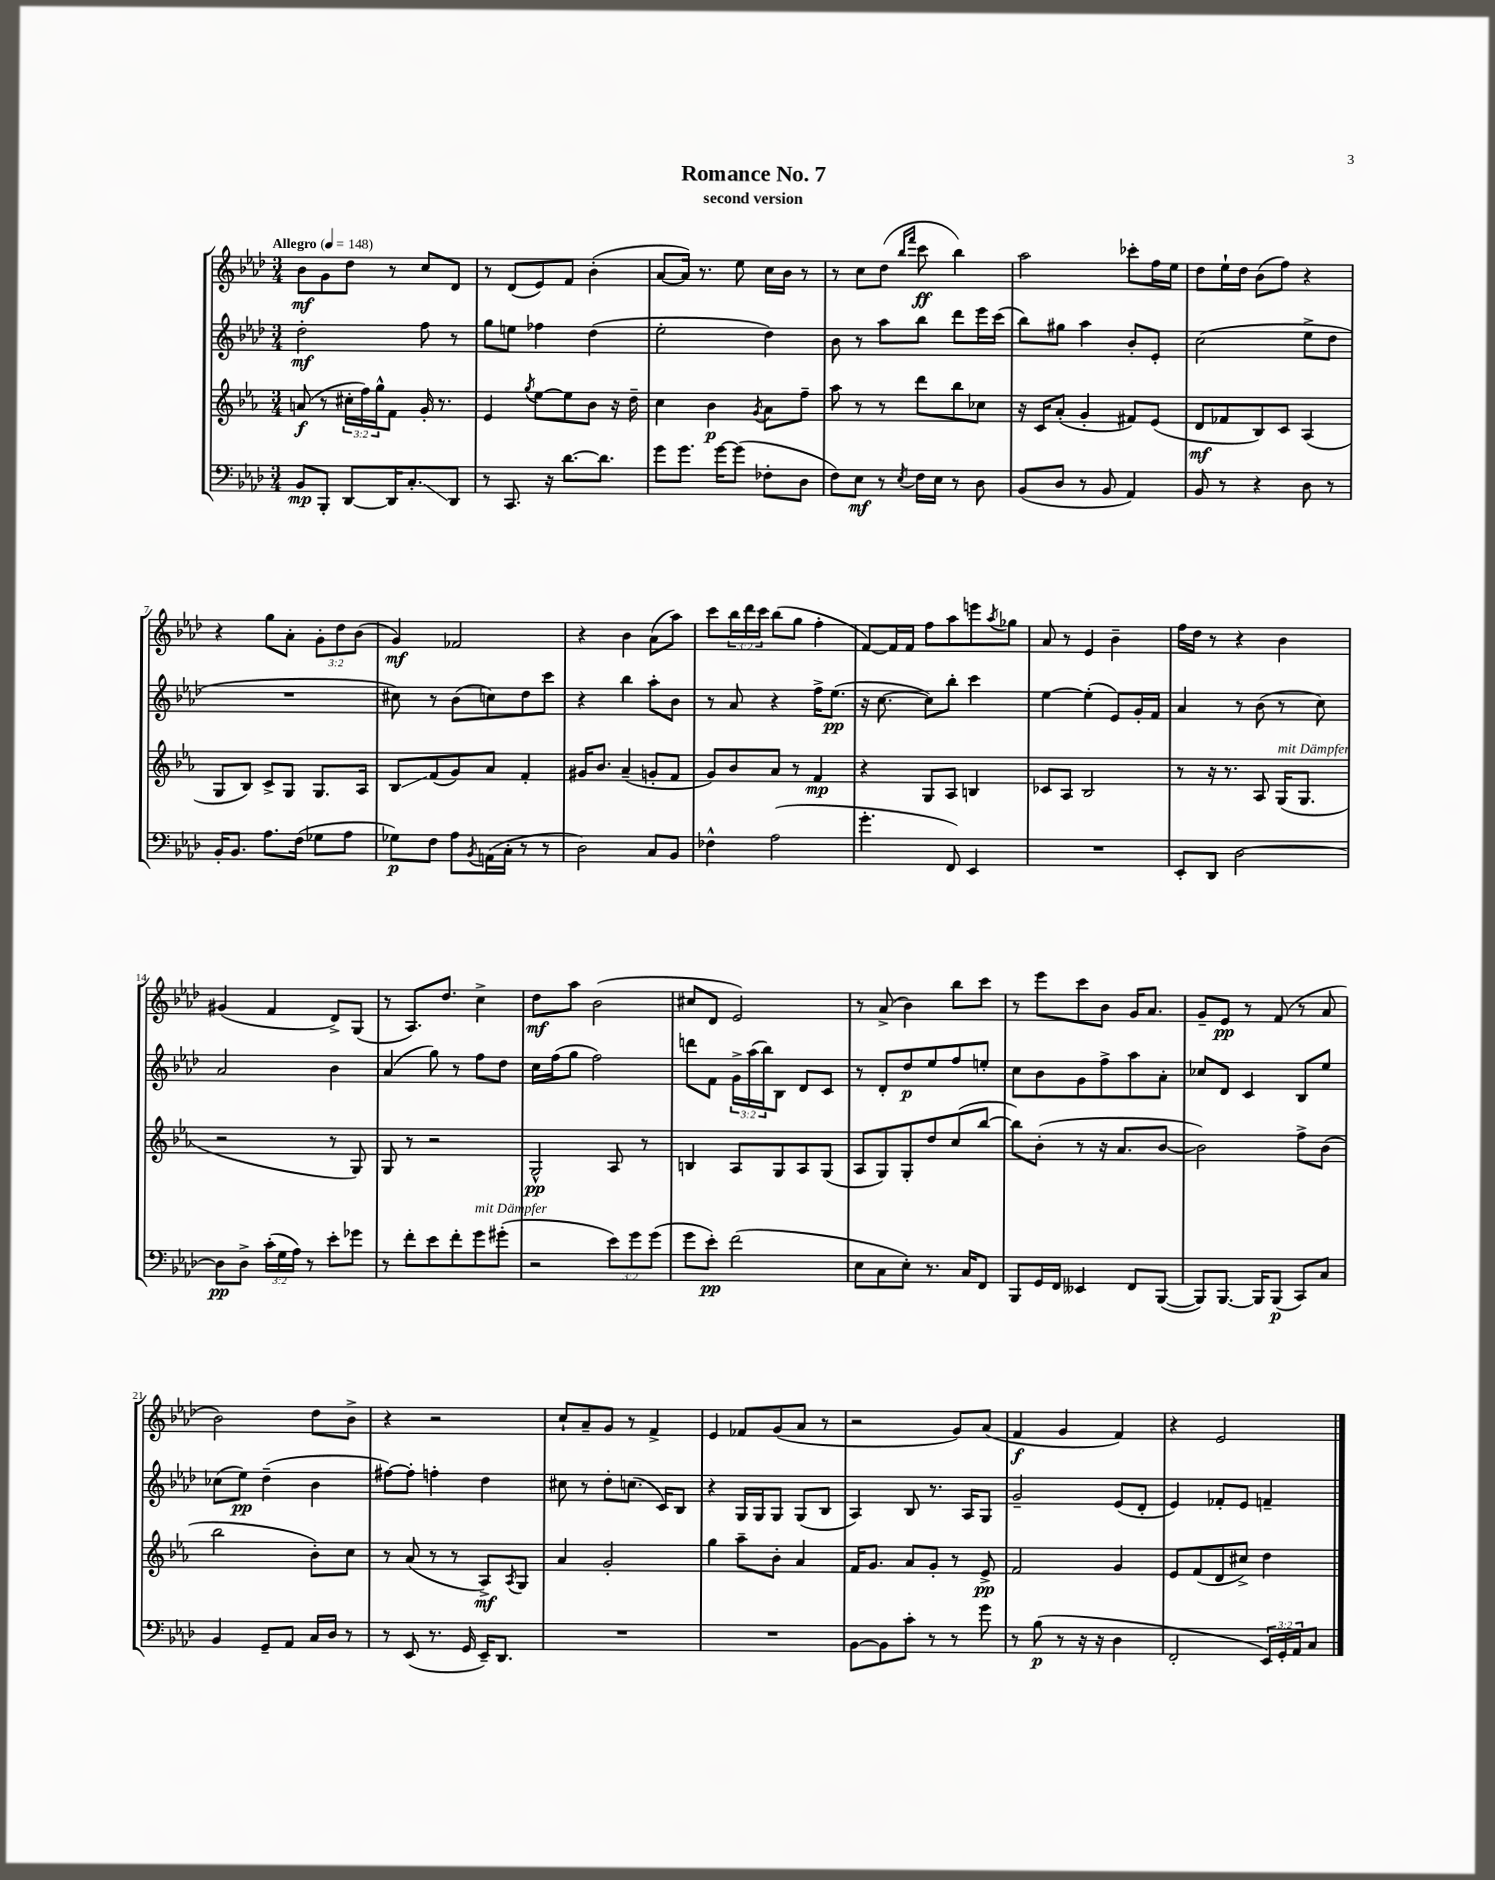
\header { title = "Romance No. 7" subtitle = "second version" }
<<
\new StaffGroup <<
\new Staff = "s0" {
    \clef treble \key aes \major \numericTimeSignature \time 3/4 \override Staff.TupletNumber.text = #tuplet-number::calc-fraction-text \tempo "Allegro" 4 = 148
    bes'8\mf g'8 des''8 r8 c''8 des'8 |
    r8 des'8( ees'8) f'8 bes'4-.( |
    aes'8~ aes'16) r8. ees''8 c''16 bes'16 r8 |
    r8 c''8 des''8( \grace { bes''16 f'''16 } c'''8\ff bes''4) |
    aes''2 ces'''8-. f''16 ees''16 |
    des''8 ees''16-! des''16 bes'8( f''8) r4 |
    r4 g''8 aes'8-. \tuplet 3/2 { g'8-. des''8 bes'8( } |
    g'4\mf) fes'2 |
    r4 bes'4 aes'8( aes''8) |
    c'''8 \tuplet 3/2 { bes''16 des'''16 c'''16 } bes''8( g''8 f''4-. |
    f'8~) f'16 f'16 f''8 aes''8 e'''8 \acciaccatura { aes''8 } ges''8 |
    aes'8 r8 ees'4 bes'4-- |
    f''16 des''16 r8 r4 bes'4 |
    gis'4( f'4 des'8->) g8( |
    r8 aes8.) des''8. c''4-> |
    des''8\mf aes''8 bes'2( |
    cis''8 des'8 ees'2) |
    r8 aes'8->( bes'4) bes''8 c'''8 |
    r8 ees'''8 c'''8 bes'8 g'16 aes'8. |
    g'8-- ees'8\pp r8 f'8( r8 aes'8 |
    bes'2) des''8 bes'8-> |
    r4 r2 |
    c''8-! aes'8-- g'8 r8 f'4-> |
    ees'4 fes'8 g'8( aes'8 r8 |
    r2 g'8) aes'8( |
    f'4\f g'4 f'4) |
    r4 ees'2 \bar "|." |
}
\new Staff = "s1" {
    \clef treble \key aes \major \numericTimeSignature \time 3/4 \override Staff.TupletNumber.text = #tuplet-number::calc-fraction-text
    des''2-.\mf f''8 r8 |
    g''8 e''8 fes''4 des''4( |
    ees''2-. des''4) |
    bes'8 r8 aes''8 bes''8 des'''8 ees'''16 c'''16( |
    bes''8) gis''8 aes''4 bes'8-. ees'8-. |
    c''2( ees''8-> des''8 |
    R2. |
    cis''8) r8 bes'8( c''8) des''8 c'''8 |
    r4 bes''4 aes''8-. bes'8 |
    r8 aes'8 r4 f''16-> ees''8.\pp( |
    r16 c''8.~ c''8) bes''8-. c'''4 |
    ees''4~ ees''4-.( ees'8) g'16-. f'16 |
    aes'4 r8 bes'8( r8 c''8) |
    aes'2 bes'4 |
    aes'4( g''8) r8 f''8 des''8 |
    c''16 f''16( g''8 f''2) |
    d'''8 f'8 \tuplet 3/2 { g'16-> aes''16( bes''16) } bes8 des'8 c'8 |
    r8 des'8-. des''8\p ees''8 f''8 e''8-. |
    c''8 bes'8 g'8 f''8-> aes''8 aes'8-. |
    ces''8 des'8 c'4 bes8 ees''8 |
    ces''8( ees''8\pp) des''4--( bes'4 |
    fis''8~) fis''8-. f''4-. des''4 |
    cis''8 r8 des''8-. c''8.( c'16) bes8 |
    r4 g16 g16 g8 g8( bes8 |
    aes4) bes8 r8. aes16 g8 |
    g'2-- ees'8( des'8-. |
    ees'4) fes'8-. ees'8 f'4-- \bar "|." |
}
\new Staff = "s2" {
    \clef treble \key ees \major \numericTimeSignature \time 3/4 \override Staff.TupletNumber.text = #tuplet-number::calc-fraction-text
    a'8\f( r8 \tuplet 3/2 { cis''16-. f''16) g''16-^ } f'8 g'16-. r8. |
    ees'4 \acciaccatura { g''8 } ees''8~ ees''8 bes'8 r16 d''16-- |
    c''4 bes'4\p \acciaccatura { g'8 } aes'8 f''8-- |
    aes''8 r8 r8 d'''8 bes''8 ces''8 |
    r16 c'16 aes'8-.( g'4-. fis'8) ees'8( |
    d'8\mf fes'8 bes8) c'8 aes4( |
    g8 bes8) c'8-> g8 g8. aes16 |
    bes8\glissando f'8( g'8) aes'8 f'4-. |
    gis'16 bes'8. aes'4--( g'8-. f'8 |
    g'8) bes'8 aes'8 r8 f'4\mp |
    r4 g8 aes8 b4 |
    ces'8 aes8 bes2 |
    r8 r16 r8. aes8 g16^\markup { \italic "mit Dämpfer" }( g8. |
    r2 r8 g8) |
    g8 r8 r2 |
    g2-^\pp aes8 r8 |
    b4 aes8 g8 aes8 g8( |
    aes8 g8) g8-. d''8 c''8( bes''8~ |
    bes''8) bes'8-.( r8 r16 aes'8. bes'8~ |
    bes'2) f''8-> bes'8( |
    bes''2 bes'8-.) c''8 |
    r8 aes'8( r8 r8 aes8->\mf) \acciaccatura { aes8 } g8 |
    aes'4 g'2-. |
    g''4 aes''8-- bes'8-. aes'4 |
    f'16 g'8. aes'8 g'8-. r8 ees'8->\pp |
    f'2 g'4 |
    ees'8 f'8( d'8 cis''8->) d''4 \bar "|." |
}
\new Staff = "s3" {
    \clef bass \key aes \major \numericTimeSignature \time 3/4 \override Staff.TupletNumber.text = #tuplet-number::calc-fraction-text
    bes,8\mp bes,,8-. des,8~ des,16 c8.-.\glissando des,8 |
    r8 c,8. r16 des'8.~ des'8. |
    g'8 g'8. g'16~ g'8( fes8-. des8 |
    f8) ees8\mf r8 \acciaccatura { ees8 } f16 ees16 r8 des8 |
    bes,8( des8 r8 bes,8 aes,4) |
    bes,8 r8 r4 des8 r8 |
    bes,16-. bes,8. aes8. f16( ges8 aes8 |
    ges8\p) f8 aes8 \acciaccatura { bes,8 } a,16( c16-. r8 r8 |
    des2) c8 bes,8 |
    fes4-^ aes2( |
    g'4.-. f,8) ees,4 |
    R2. |
    ees,8-. des,8 des2~ |
    des8\pp des8-> \tuplet 3/2 { c'16-.( g16 aes16) } r8 ees'8-. ges'8 |
    r8 f'8-. ees'8 f'8-. g'8^\markup { \italic "mit Dämpfer" } gis'8-.( |
    r2 \tuplet 3/2 { ees'8) g'8 g'8( } |
    g'8 ees'8-.\pp) f'2( |
    ees8 c8 ees8-.) r8. c16 f,8 |
    bes,,8 g,16 f,16 eeses,4 f,8 bes,,8~( |
    bes,,8) bes,,8.~ bes,,16 bes,,8\p( c,8) c8 |
    bes,4 g,8-- aes,8 c16 des16 r8 |
    r8 ees,8( r8. g,16 ees,16--) des,8. |
    R2. |
    R2. |
    bes,8~ bes,8 c'8-. r8 r8 g'8 |
    r8 bes8\p( r8 r16 r16 des4 |
    f,2-. \tuplet 3/2 { ees,16) g,16-. aes,16 } c8 \bar "|." |
}
>>
>>
